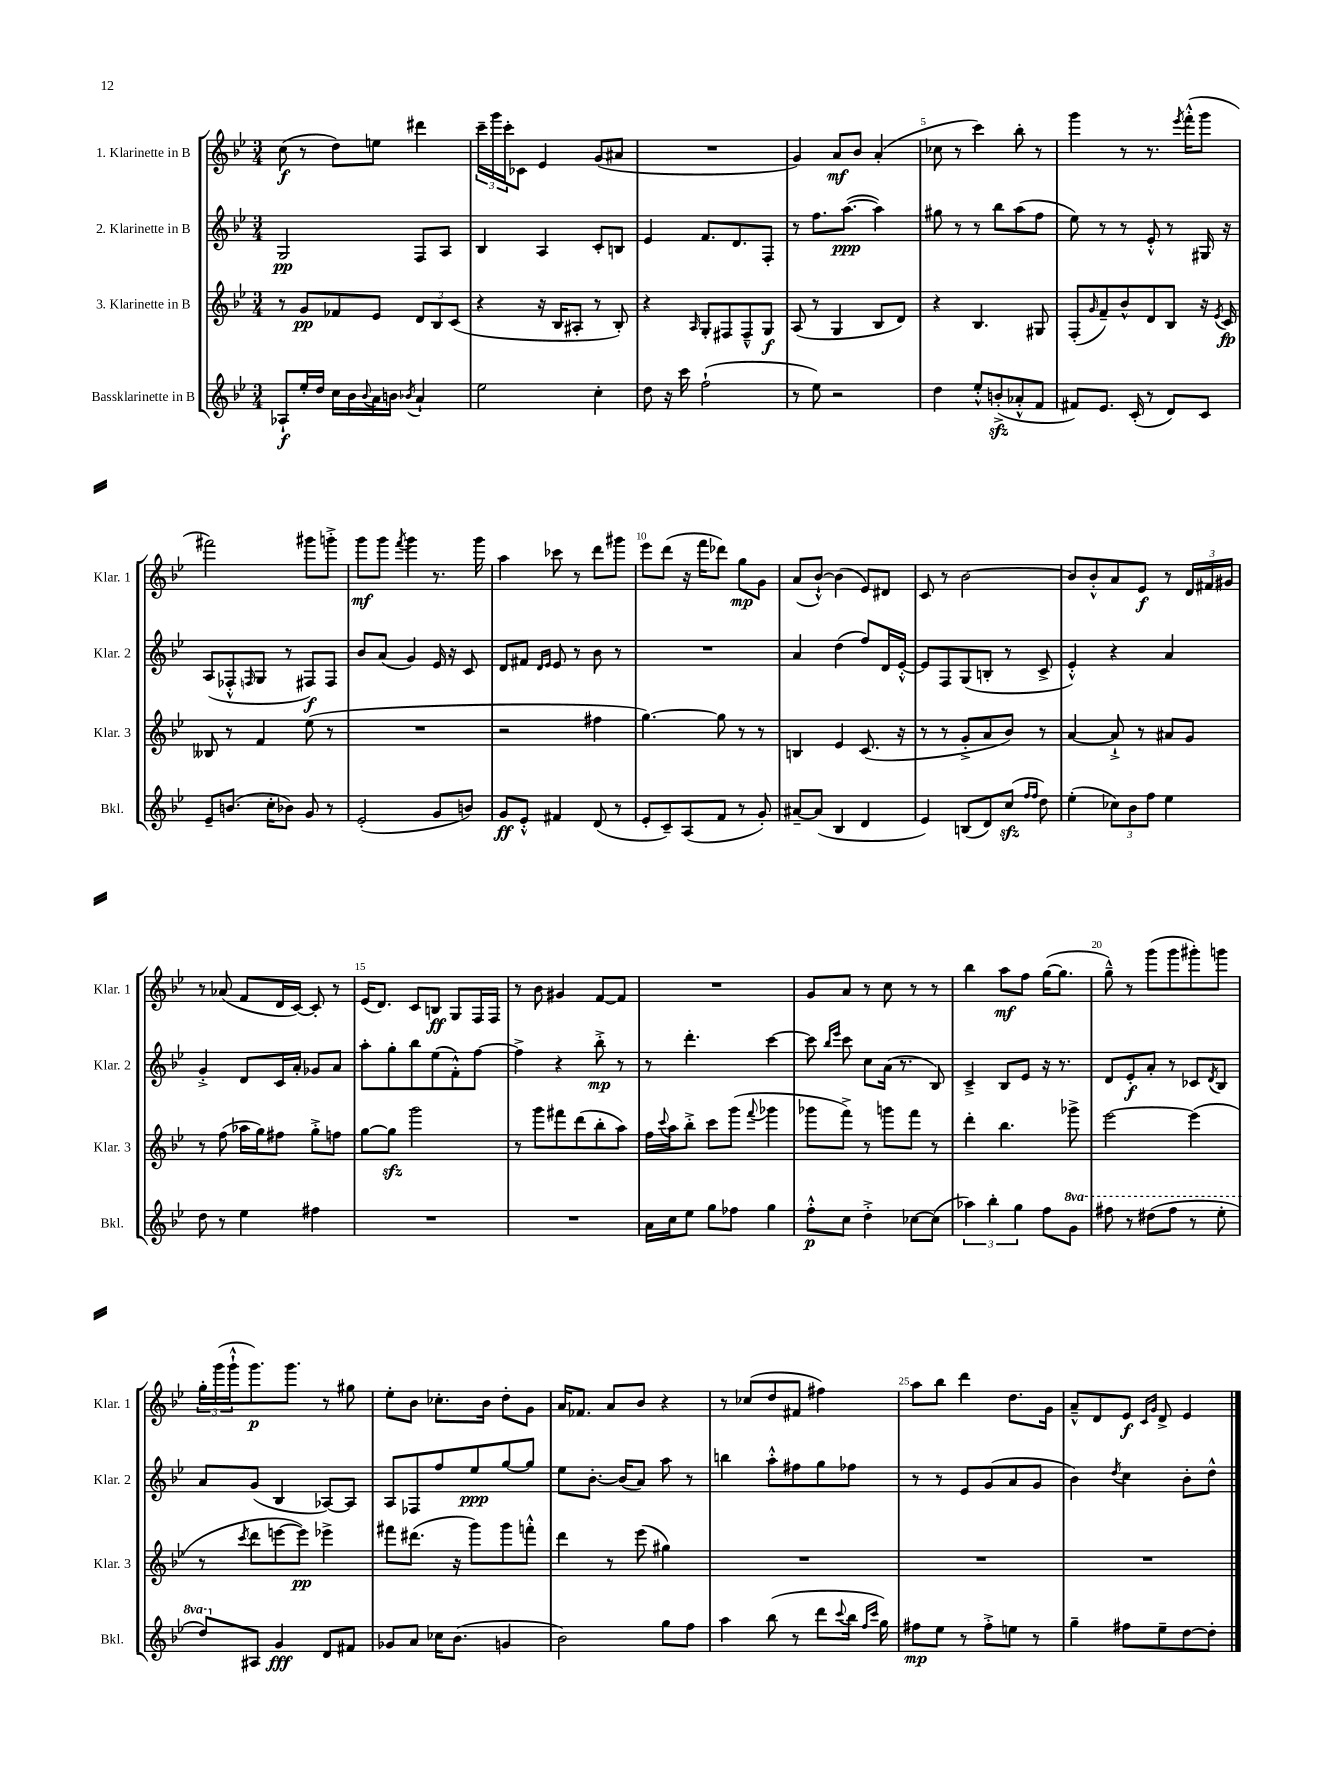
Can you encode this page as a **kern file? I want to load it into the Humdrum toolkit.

**kern	**kern	**kern	**kern
*staff4	*staff3	*staff2	*staff1
*clefG2	*clefG2	*clefG2	*clefG2
*k[b-e-]	*k[b-e-]	*k[b-e-]	*k[b-e-]
*M3/4	*M3/4	*M3/4	*M3/4
8A-`	8r	2G	(8cc
16ee-'	8g	.	8r
16dd	.	.	.
16cc	8f-	.	8dd)
16b-	.	.	.
8qqb-	.	.	.
16a	8e-	.	8ee
16b	.	.	.
8qb-	.	.	.
4a`	12d	8F	4ddd#
.	12B-	.	.
.	.	8A	.
.	(12c	.	.
=	=	=	=
2ee-	4r	4B-	24ccc~
.	.	.	24ggg
.	.	.	24ccc'
.	.	.	8c-
.	16r	4A	4e-
.	16B-	.	.
.	8A#'	.	.
4cc'	8r	8c'	(8g
.	8B-')	8B	8a#
=	=	=	=
8dd	4r	4e-	2.r
16r	.	.	.
16ccc	.	.	.
.	16qqA	.	.
(2ff`	8G'	8.f	.
.	8F#	.	.
.	.	8.d	.
.	8F#~^^	.	.
.	8G	8F'	.
=	=	=	=
8r	(8A	8r	4g)
8ee-)	8r	8.ff	.
2r	4G	.	8a
.	.	([8.aa	.
.	.	.	8b-
.	8B-	4aa])	(4a'
.	8d)	.	.
=	=	=	=
4dd	4r	8gg#	8cc-
.	.	8r	8r
8ee-'^^	4.B-	8r	4ccc)
(8b'^	.	8bb-	.
8a-'^^	.	(8aa	8bb-'
8f	8G#	8ff	8r
=	=	=	=
8f#)	(8F'	8ee-)	4ggg
.	16qqg	.	.
8.e-	8f~)	8r	.
.	8b-^^	8r	8r
(16c'	.	.	.
8r	8d	8e-'^^	8.r
8d)	8B-	8r	.
.	.	.	8qeee-
.	.	.	(16fff'^^
8c	16r	16G#	8ggg
.	8qe-	.	.
.	16c	16r	.
=	=	=	=
8e-~	8B--	(8A	2fff#)
(8.b	8r	8F-'^^	.
.	.	16qqF	.
.	4f	8G	.
16cc'	.	.	.
8b-)	.	8r	.
8g	(8ee-	8F#)	8ggg#
8r	8r	8F#	8ggg'^
=	=	=	=
(2e-'	2.r	8b-	8ggg
.	.	(8a	8ggg
.	.	.	8qfff
.	.	4g)	4ggg
8g	.	16e-	8.r
.	.	16r	.
8b)	.	8c	.
.	.	.	16ggg
=	=	=	=
8g	2r	8d	4aa
8e-'^^	.	8f#	.
.	.	16qqd	.
.	.	16qqe-	.
4f#	.	8e-	8ccc-
.	.	8r	8r
(8d	4ff#	8b-	8ddd
8r	.	8r	8ggg#
=	=	=	=
8e-'	[4.gg)	2.r	8eee-
8c~)	.	.	(8ddd
(8A	.	.	16r
.	.	.	16fff
8f	8gg]	.	8ddd-)
8r	8r	.	8gg
8g')	8r	.	8g
=	=	=	=
[8a#~	4B	4a	(8a
(8a#]	.	.	[8b-`^^)
4B-	4e-	(4dd	(4b-]
4d	(8.c	8ff)	8e-)
.	.	16d	8d#
.	16r	[16e-'^^	.
=	=	=	=
4e-)	8r	8e-]	8c
.	8r	8F	8r
(8B	8g'^	(8G	[2b-
8d)	8a	8B'	.
(8cc	8b-)	8r	.
16qqff	.	.	.
16qqff	.	.	.
8dd)	8r	8c^	.
=	=	=	=
(4ee-'	[4a	4e-'^^)	8b-]
.	.	.	8b-'^^
12cc-)	8a`^]	4r	8a
12b-	.	.	.
.	8r	.	8e-
12ff	.	.	.
4ee-	8a#	4a	8r
.	8g	.	24d
.	.	.	24f#
.	.	.	24g#
=	=	=	=
8dd	8r	4g'^	8r
8r	(8ff	.	(8a-
4ee-	16aa-	8d	8f
.	16gg)	.	.
.	8ff#	16c	16d
.	.	16a'	[16c)
4ff#	8gg'^	8g-	8c']
.	8ff	8a	8r
=	=	=	=
2.r	[8gg	8aa'	(16e-
.	.	.	8.d)
.	8gg]	8gg'	.
.	2ggg	8bb-	8c
.	.	(8ee-	8B
.	.	8f'^^)	8G
.	.	[8ff	16F
.	.	.	16F
=	=	=	=
2.r	8r	4ff^]	8r
.	8ggg	.	8b-
.	8fff#	4r	4g#
.	(8ddd	.	.
.	8bb-'	8bb-'^	[8f
.	8aa)	8r	8f]
=	=	=	=
16a	16ff	8r	2.r
.	8qqccc	.	.
16cc	16aa	.	.
8ee-	8bb-'^	4.ddd'	.
8gg	8ccc	.	.
8ff-	(8ggg	.	.
.	8qqfff	.	.
4gg	4ggg-	[4ccc	.
=	=	=	=
8ff'^^	8ggg-	8ccc]	8g
.	.	16qqbb-	.
.	.	16qqeee-	.
8cc	8fff^)	8ccc	8a
4dd'^	8r	8cc	8r
.	8ggg	(16a	8cc
.	.	8.r	.
[8cc-	8fff	.	8r
(8cc-]	8r	8B-)	8r
=	=	=	=
6aa-)	4ddd'	4c~^	4bb-
6bb-'	.	.	.
.	4.bb-	8B-	8aa
6gg	.	.	.
.	.	8e-	8ff
8ff	.	16r	([16gg
.	.	8.r	8.gg]
8gg	8ggg-^	.	.
=	=	=	=
8fff#	[2eee-	8d	8gg~^^)
8r	.	8e-'	8r
(8ddd#	.	8a'	(8ggg
8fff#	.	8r	8ggg
8r	(4eee-]	8c-	8ggg#')
.	.	8qd	.
8eee-'	.	8B-	8ggg
=	=	=	=
8ddd)	8r	8a	24gg'
.	.	.	(24ggg
.	.	.	24ggg`^^
.	8qccc	.	.
8A#	8ddd	(8g	8.ggg)
4g	[8eee	4B-	.
.	.	.	8.ggg
.	8eee])	.	.
8d	4eee-^	[8A-)	8r
8f#	.	8A-]	8gg#
=	=	=	=
8g-	8fff#	8A	8ee-'
8a	(8.ddd#	8F-	8b-
16cc-	.	8ff	8.cc-'
(8.b-	16r	.	.
.	8ggg)	8ee-	.
.	.	.	16b-
4g	8ggg	[8gg	8dd'
.	8fff'^^	8gg]	8g
=	=	=	=
2b-)	4ddd	8ee-	16a
.	.	.	8.f-
.	.	[8.b-'	.
.	8r	.	8a
.	.	(16b-]	.
.	(8eee-	8a)	8b-
8gg	4gg#)	8aa	4r
8ff	.	8r	.
=	=	=	=
4aa	2.r	4bb	8r
.	.	.	(8cc-
(8bb-	.	8aa'^^	8dd
8r	.	8ff#	8f#
8ddd	.	8gg	4ff#)
8qqccc	.	.	.
16bb-	.	8ff-	.
16qqff	.	.	.
16qqccc	.	.	.
16gg)	.	.	.
=	=	=	=
8ff#	2.r	8r	8aa
8ee-	.	8r	8bb-
8r	.	8e-	4ddd
8ff#'^	.	(8g	.
8ee	.	8a	8.dd
8r	.	8g	.
.	.	.	16g
=	=	=	=
4gg~	2.r	4b-)	8a~^^
.	.	.	8d
.	.	8qdd	.
8ff#	.	4cc	8e-
.	.	.	16qqc
.	.	.	16qqg
8ee-~	.	.	8d^
[8dd	.	8b-'	4e-
8dd']	.	8dd^^	.
==	==	==	==
*-	*-	*-	*-
